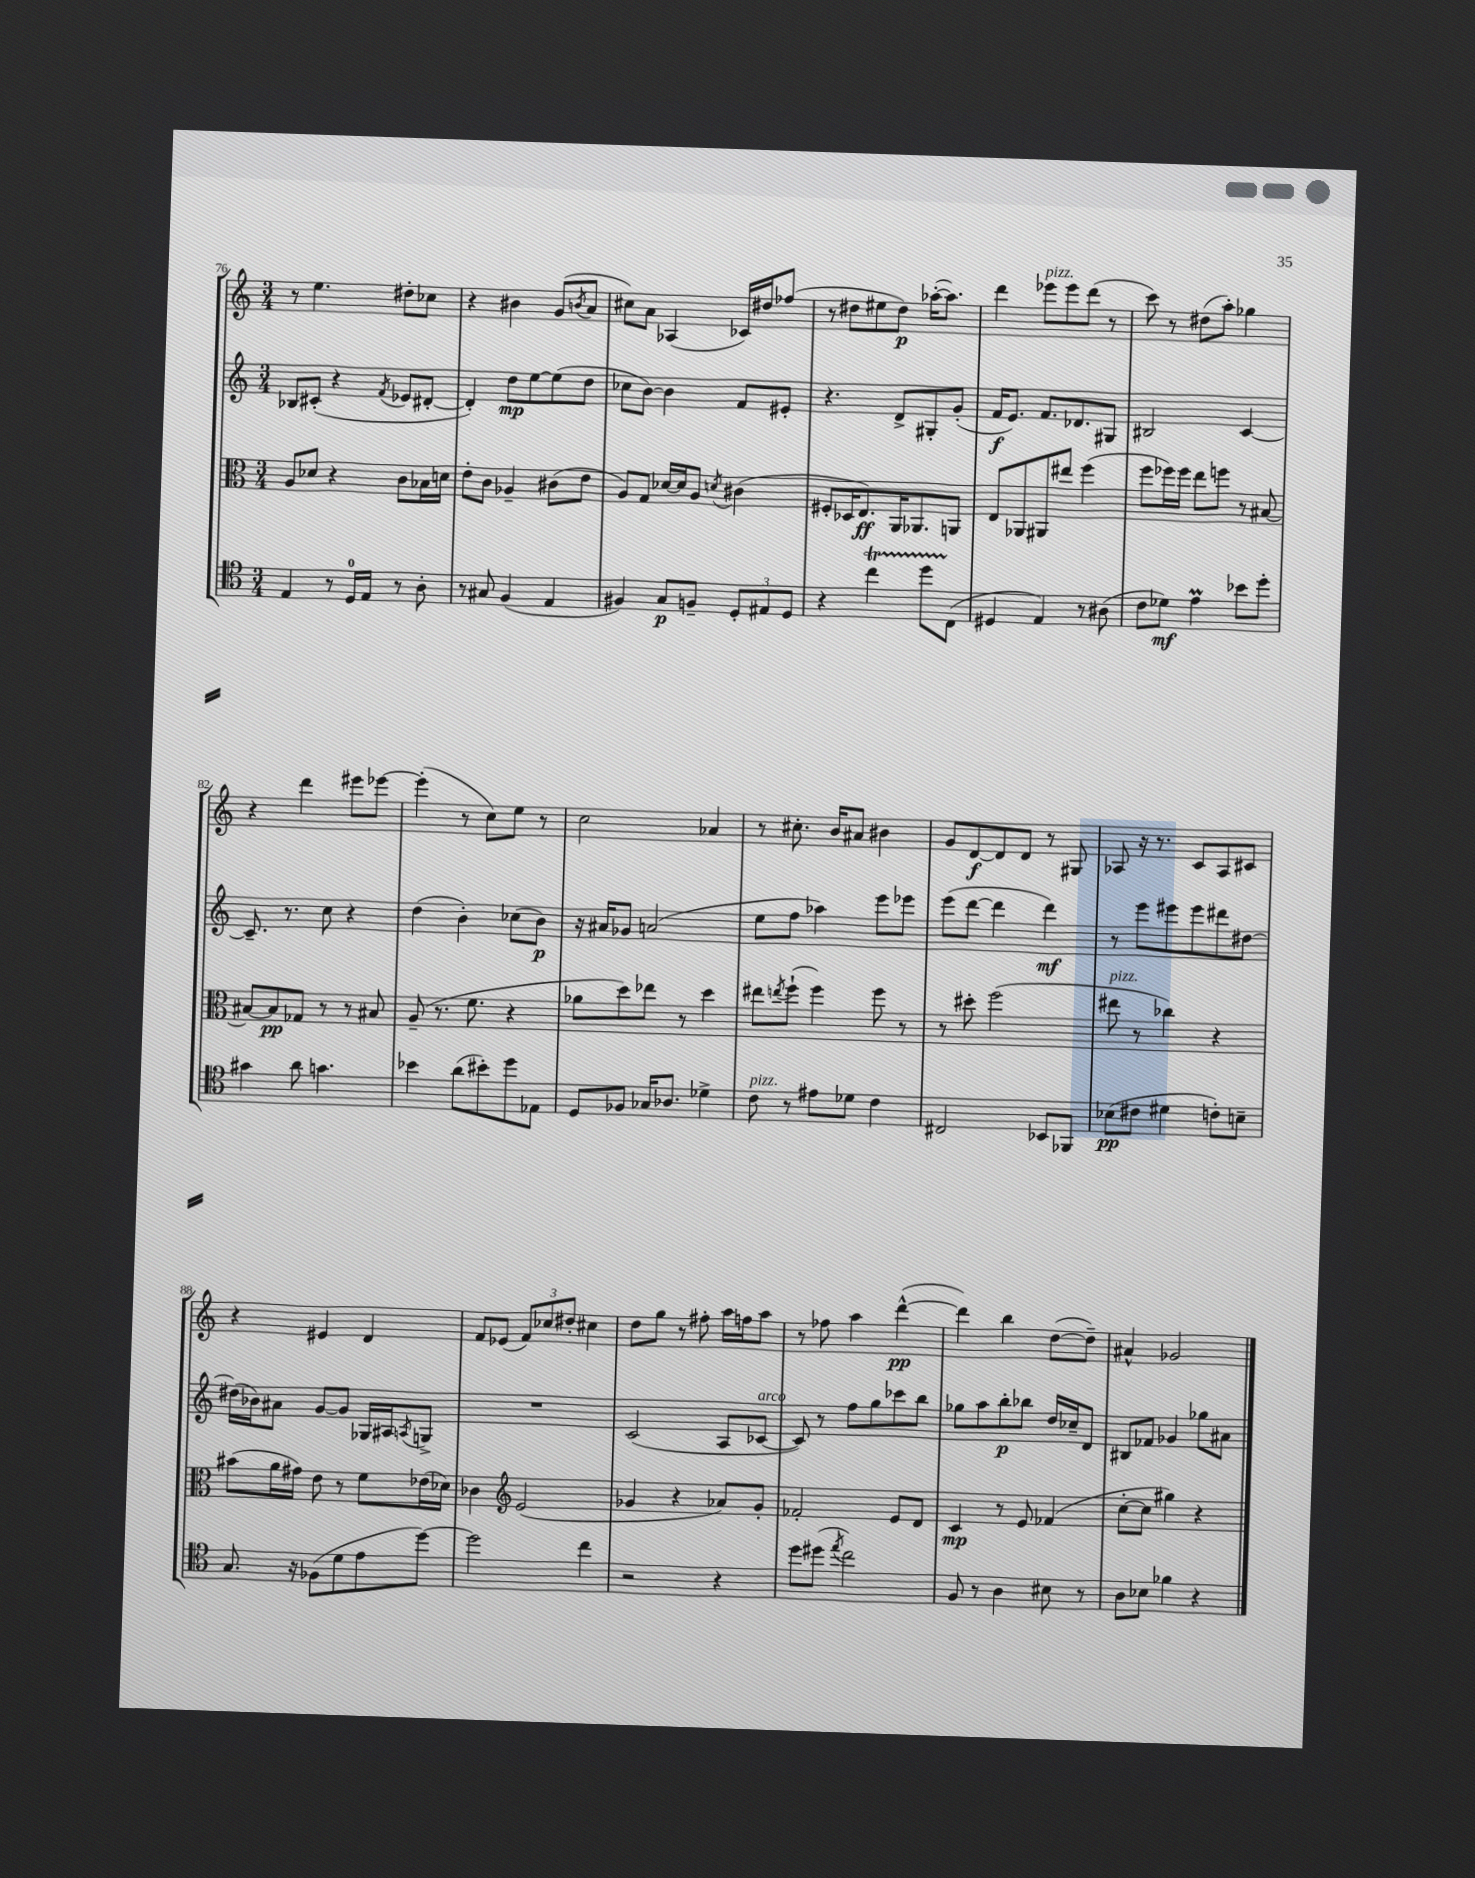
<<
\new StaffGroup <<
\new Staff = "s0" {
    \clef treble \key c \major \numericTimeSignature \time 3/4
    r8 e''4. dis''8-. ces''8 |
    r4 bis'4 g'8( \acciaccatura { b'8 } a'8 |
    cis''8) a'8 aes4( ces'16) dis''16 fes''8( |
    r8 dis''8 eis''8 dis''8\p) aes''16~-.( aes''8.) |
    d'''4 ees'''8^\markup { \italic "pizz." } ees'''8 d'''8( r8 |
    c'''8) r8 dis''8( a''8-.) ges''4 |
    r4 d'''4 eis'''8 ees'''8~ |
    ees'''4-.( r8 c''8) e''8 r8 |
    c''2 aes'4 |
    r8 cis''8.-. b'16 ais'8 bis'4 |
    g'8 d'8~\f d'8 d'8 r8 gis8 |
    aes8 r16 r8. c'8 aes8 cis'8 |
    r4 eis'4 d'4 |
    f'8 ees'8( \tuplet 3/2 { f'8) ces''8 dis''8-. } cis''4 |
    d''8 g''8 r8 fis''8-. a''16 f''16 a''8 |
    r8 fes''8 a''4 d'''4~-^\pp( |
    d'''4) b''4 d''8~( d''8--) |
    ais'4-^ ges'2 \bar "|." |
}
\new Staff = "s1" {
    \clef treble \key c \major \numericTimeSignature \time 3/4
    bes8 cis'8-.( r4 \acciaccatura { f'8 } ees'8 dis'8~-. |
    dis'4-.) d''8\mp e''8~ e''8( d''8 |
    ces''8 b'8~) b'4 f'8 eis'8-. |
    r4. d'8-> gis8-. g'8-.( |
    f'16\f e'8.) f'8. des'8. gis8 |
    bis2 c'4~ |
    c'8.-- r8. c''8 r4 |
    d''4( b'4-.) ces''8( b'8\p) |
    r16 ais'16 ges'8 a'2( |
    e''8 f''8 aes''4) e'''8 ees'''8 |
    e'''8( d'''8~ d'''4 d'''4\mf) |
    r8 e'''8 eis'''8 eis'''8 dis'''8 dis''8~ |
    dis''16( bes'16) ais'8 g'8~ g'8 ges16 ais16 \acciaccatura { a8 } g8-> |
    R2. |
    c'2( a8 ces'8~^\markup { \italic "arco" } |
    ces'8) r8 f''8 g''8 ces'''8 b''8 |
    ges''8 a''8 b''8-.\p bes''8 d''16 ces''16-- d'8 |
    bis8 fes'8 ges'4 ges''8 ais'8 \bar "|." |
}
\new Staff = "s2" {
    \clef alto \key c \major \numericTimeSignature \time 3/4
    a8 des'8 r4 c'8 bes16 d'16 |
    e'8-. c'8 aes4-- cis'8( e'8 |
    a8) g8 des'16~ des'16 a8 \acciaccatura { d'8 } cis'4( |
    fis8-. des16 e8.\ff) a,16 aes,8. a,8 |
    e8 aes,8 ais,8 eis''8 f''4( |
    f''8 fes''16) fes''16 e''8 f''8 r8 bis8~ |
    bis8~ bis8\pp ges8 r8 r8 bis8 |
    a8--( r8. f'8. r4 |
    aes'8 d''8) ees''8 r8 d''4 |
    eis''8 \acciaccatura { e''8 } f''8-!( f''4) f''8 r8 |
    r8 dis''8-. f''2( |
    eis''8^\markup { \italic "pizz." } r8 ces''4) r4 |
    bis'8( a'16 gis'16) e'8 r8 f'8 ees'16( des'16) |
    ces'4 \clef treble e'2( |
    ges'4 r4 aes'8) ges'8-. |
    fes'2-. e'8 d'8 |
    c'4\mp r8 e'8 fes'4( |
    c''8~-. c''8 gis''4) r4 \bar "|." |
}
\new Staff = "s3" {
    \clef tenor \key c \major \numericTimeSignature \time 3/4
    e4 r8 d16-0 e16 r8 a8-. |
    r8 gis8 f4( e4 |
    fis4) g8\p f8-- \tuplet 3/2 { d8-. eis8 d8 } |
    r4 c''4\startTrillSpan d''8 c8\stopTrillSpan( |
    dis4 e4) r8 ais8( |
    c'8 des'8\mf) e'4\prall bes'8 d''8-. |
    gis'4 a'8 g'4. |
    bes'4 a'8( bis'8-.) d''8 ees8 |
    d8 fes8 ges16 aes8. des'4-> |
    c'8^\markup { \italic "pizz." } r8 eis'8 des'8 c'4 |
    cis2 bes,8 fes,8 |
    bes8\pp( cis'8 dis'4 c'8-.) b8-- |
    g8. r16 fes8( d'8 e'8 d''8~) |
    d''2 c''4 |
    r2 r4 |
    d''8 dis''8( \acciaccatura { e''8 } c''2) |
    f8 r8 a4 bis8 r8 |
    a8 bes8 fes'4 r4 \bar "|." |
}
>>
>>
\layout { \context { \Score currentBarNumber = #76 } }
